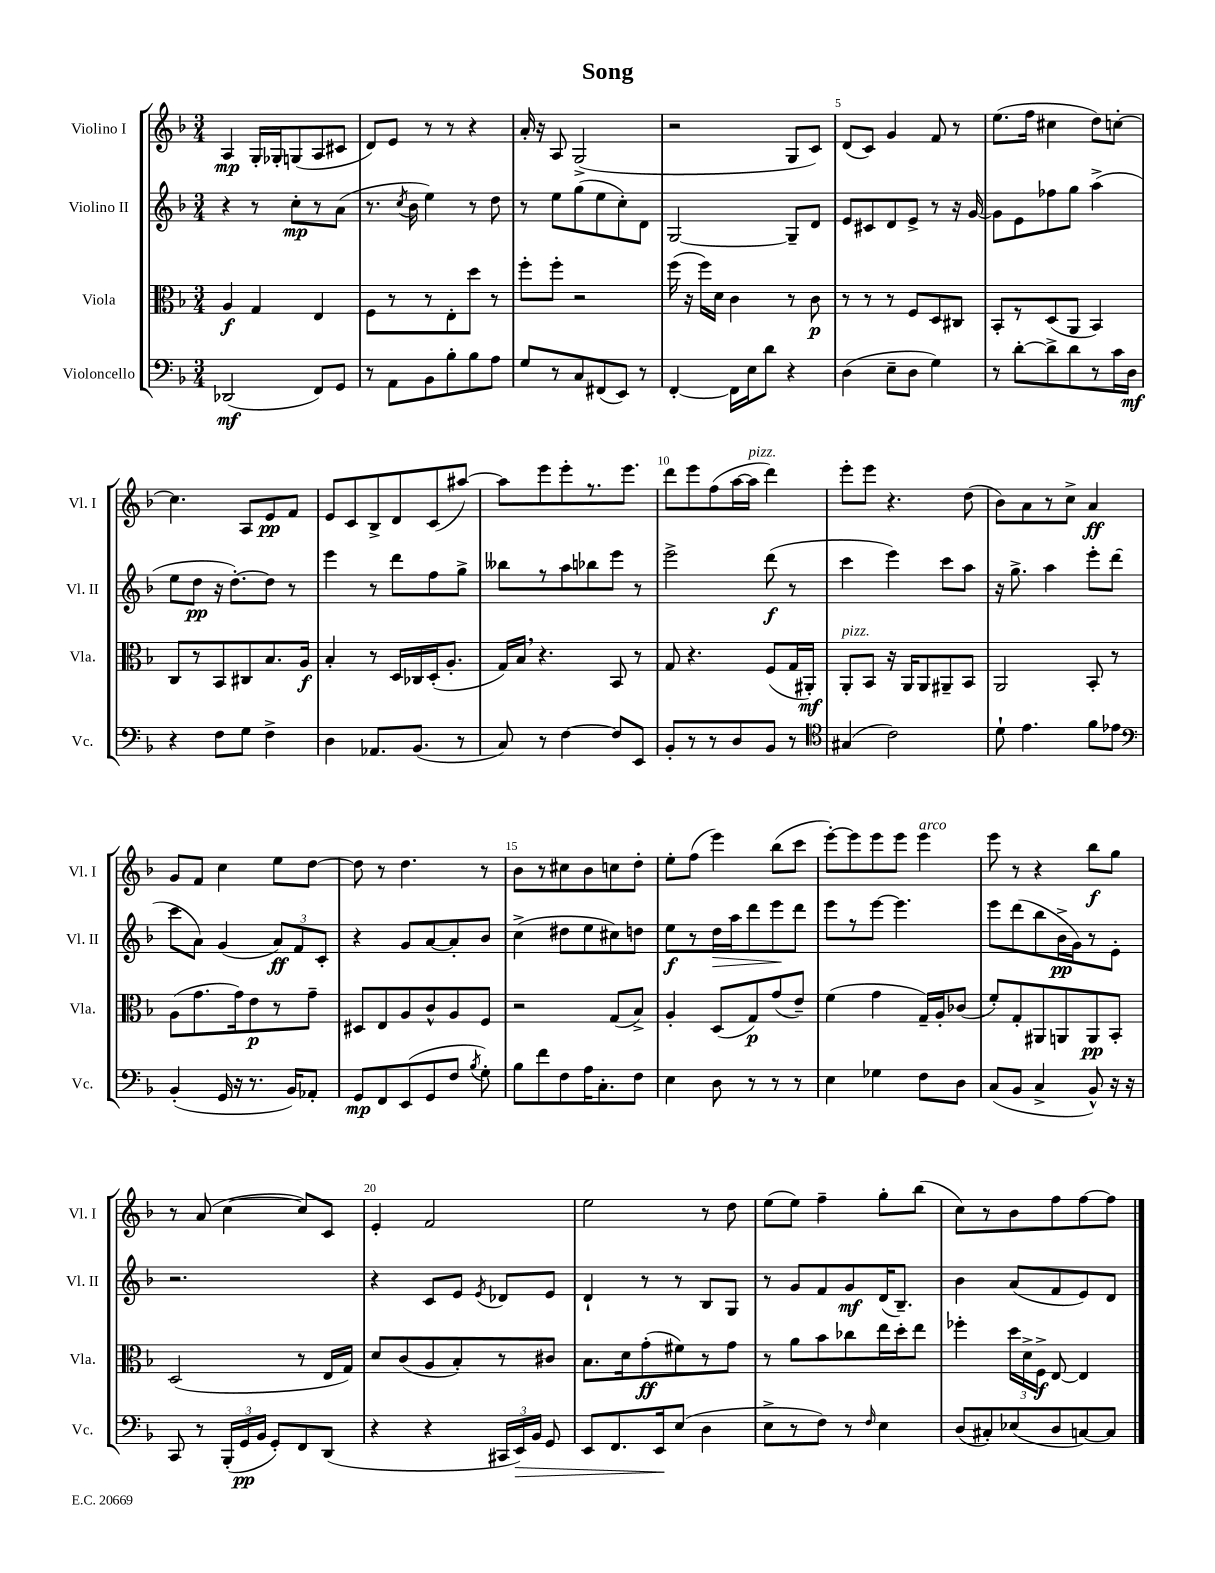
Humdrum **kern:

**kern	**dynam	**kern	**dynam	**kern	**dynam	**kern	**dynam
*part4	*part4	*part3	*part3	*part2	*part2	*part1	*part1
*staff4	*staff4	*staff3	*staff3	*staff2	*staff2	*staff1	*staff1
*I"Violoncello	*	*I"Viola	*	*I"Violino II	*	*I"Violino I	*
*I'Vc.	*	*I'Vla.	*	*I'Vl. II	*	*I'Vl. I	*
*clefF4	*	*clefC3	*	*clefG2	*	*clefG2	*
*k[b-]	*	*k[b-]	*	*k[b-]	*	*k[b-]	*
*M3/4	*	*M3/4	*	*M3/4	*	*M3/4	*
=1	=1	=1	=1	=1	=1	=1	=1
(2DD-X/	mf	4A/	f	4r	.	4A/	mp
.	.	4G/	.	8r	.	16G'/LL	.
.	.	.	.	.	.	16G-X'/J	.
.	.	.	.	8cc'\L	mp	(8Gn/	.
8FF/L)	.	4E/	.	8r	.	8A/	.
8GG/J	.	.	.	(8a\J	.	8c#X/J	.
=2	=2	=2	=2	=2	=2	=2	=2
8r	.	8F\L	.	8.r	.	8d/L)	.
8AA\L	.	8r	.	.	.	8e/J	.
.	.	.	.	8qcc/	.	.	.
.	.	.	.	16b-\	.	.	.
8BB-\	.	8r	.	4ee\)	.	8r	.
8B-'\	.	8E'\	.	.	.	8r	.
8B-\	.	8dd\J	.	8r	.	4r	.
8A\J	.	8r	.	8dd\	.	.	.
=3	=3	=3	=3	=3	=3	=3	=3
8G/L	.	8ff'\L	.	8r	.	16a'/	.
.	.	.	.	.	.	16r	.
8r	.	8ff'\J	.	8ee\L	.	8A/	.
8C/	.	2r	.	(8gg\	.	(2G^/	.
(8FF#X/	.	.	.	8ee\	.	.	.
8EE/J)	.	.	.	8cc'\)	.	.	.
8r	.	.	.	8d\J	.	.	.
=4	=4	=4	=4	=4	=4	=4	=4
[4FF'/	.	(16ff\	.	[2G/	.	2r	.
.	.	16r	.	.	.	.	.
.	.	16ff\LL)	.	.	.	.	.
.	.	16d\JJ	.	.	.	.	.
16FF\LL]	.	4c\	.	.	.	.	.
16E\J	.	.	.	.	.	.	.
8d\J	.	.	.	.	.	.	.
4r	.	8r	.	8G~/L]	.	8G/L	.
.	.	8c\	p	8d/J	.	8c/J)	.
=5	=5	=5	=5	=5	=5	=5	=5
(4D\	.	8r	.	8e/L	.	(8d/L	.
.	.	8r	.	8c#X/	.	8c/J)	.
8E~\L	.	8r	.	8d/	.	4g/	.
8D\J	.	8F/L	.	8e^/J	.	.	.
4G\)	.	8D/	.	8r	.	8f/	.
.	.	8C#X/J	.	16r	.	8r	.
.	.	.	.	[16g/	.	.	.
=6	=6	=6	=6	=6	=6	=6	=6
8r	.	8BB-'/L	.	8g\L]	.	(8.ee\L	.
[8d'\L	.	8r	.	8e\	.	.	.
.	.	.	.	.	.	16ff\Jk	.
8d^\]	.	(8D/	.	8ff-X\	.	4cc#X\	.
8d\	.	8AA/J	.	8gg\J	.	.	.
8r	.	4BB-/)	.	(4aa^\	.	8dd\L)	.
16c\L	.	.	.	.	.	[8ccn'\J	.
16D\JJ	mf	.	.	.	.	.	.
!!LO:LB:g=z
=7	=7	=7	=7	=7	=7	=7	=7
4r	.	8C/L	.	8ee\L	.	4.cc\]	.
.	.	8r	.	8dd\J	pp	.	.
8F\L	.	8BB-/	.	16r	.	.	.
.	.	.	.	[8.dd'\L)	.	.	.
8G\J	.	8C#X/	.	.	.	8A/L	.
4F^\	.	8.B-/	.	8dd\J]	.	8e/	pp
.	.	.	.	8r	.	8f/J	.
.	.	16A/Jk	f	.	.	.	.
=8	=8	=8	=8	=8	=8	=8	=8
4D\	.	4B-'/	.	4eee\	.	8e/L	.
.	.	.	.	.	.	8c/	.
8.AA-X/L	.	8r	.	8r	.	8B-^/	.
.	.	16D/LL	.	8ddd\L	.	8d/	.
(8.BB-/J	.	16C-X/	.	.	.	.	.
.	.	(16D'/J	.	8ff\	.	(8c/	.
.	.	8.A'/J	.	.	.	.	.
8r	.	.	.	8gg^\J	.	[8aa#X/J)	.
=9	=9	=9	=9	=9	=9	=9	=9
8C/)	.	16G/LL)	.	8bb--X\L	.	8aa#\L]	.
.	.	16B-,/JJ	.	.	.	.	.
8r	.	4.r	.	8r	.	8eee\	.
[4F\	.	.	.	8aa\	.	8eee'\	.
.	.	.	.	8bb-X\	.	8.r	.
8F/L]	.	8BB-/	.	8eee\J	.	.	.
.	.	.	.	.	.	8.eee\J	.
8EE/J	.	8r	.	8r	.	.	.
=10	=10	=10	=10	=10	=10	=10	=10
8BB-'/L	.	8G/	.	2eee^\	.	8ddd\L	.
8r	.	4.r	.	.	.	8eee\	.
8r	.	.	.	.	.	(8ff\	.
8D/	.	.	.	.	.	[16aa\L	.
!	!	!	!	!	!	!LO:TX:a:i:t=pizz.	!
.	.	.	.	.	.	16aa\JJ]	.
8BB-/J	.	(8F/L	.	(8ddd\	f	4ddd\)	.
8r	.	16G/L	.	8r	.	.	.
.	.	16AA#X'/JJ)	mf	.	.	.	.
=11	=11	=11	=11	=11	=11	=11	=11
*clefC4	*	*	*	*	*	*	*
!	!	!LO:TX:a:i:t=pizz.	!	!	!	!	!
(4G#X/	.	8AA'/L	.	4ccc\	.	8eee'\L	.
.	.	8BB-/J	.	.	.	8eee\J	.
2c\)	.	16r	.	4eee\)	.	4.r	.
.	.	16AA/KL	.	.	.	.	.
.	.	8AA/	.	.	.	.	.
.	.	8AA#X~/	.	8ccc\L	.	.	.
.	.	8BB-/J	.	8aa\J	.	(8dd\	.
=12	=12	=12	=12	=12	=12	=12	=12
8d`\	.	2AA/	.	16r	.	8b-\L)	.
.	.	.	.	8.gg^\	.	.	.
4.e\	.	.	.	.	.	8a\	.
.	.	.	.	4aa\	.	8r	.
.	.	.	.	.	.	8cc^\J	.
8f\L	.	8BB-'/	.	8eee'\L	.	4a/	ff
8e-X\J	.	8r	.	(8ddd\J	.	.	.
!!LO:LB:g=z
=13	=13	=13	=13	=13	=13	=13	=13
*clefF4	*	*	*	*	*	*	*
(4BB-'/	.	(8A\L	.	8ccc\L	.	8g/L	.
.	.	8.g\	.	8a\J)	.	8f/J	.
16GG/	.	.	.	(4g/	.	4cc\	.
16r	.	16g\k)	.	.	.	.	.
8.r	.	8e\	p	.	.	.	.
.	.	8r	.	12a/L)	ff	8ee\L	.
16BB-/KL)	.	.	.	.	.	.	.
.	.	.	.	12f/	.	.	.
8AA-X'/J	.	8g~\J	.	.	.	[8dd\J	.
.	.	.	.	12c'/J	.	.	.
=14	=14	=14	=14	=14	=14	=14	=14
8GG/L	mp	8D#X/L	.	4r	.	8dd\]	.
8FF/	.	8E/	.	.	.	8r	.
(8EE/	.	8A/	.	8g/L	.	4.dd\	.
8GG/	.	8c^^/	.	[8a/	.	.	.
8F/J	.	8A/	.	8a'/]	.	.	.
8qB-/	.	.	.	.	.	.	.
8G'\)	.	8F/J	.	8b-/J	.	8r	.
=15	=15	=15	=15	=15	=15	=15	=15
8B-\L	.	2r	.	(4cc^\	.	8b-\L	.
8f\	.	.	.	.	.	8r	.
8F\	.	.	.	8dd#X\L	.	8cc#X\	.
16A\K	.	.	.	8ee\	.	8b-\	.
8.C'\	.	.	.	.	.	.	.
.	.	(8G/L	.	8cc#X\)	.	8ccn\	.
8F\J	.	8B-^/J)	.	8ddn\J	.	8dd'\J	.
=16	=16	=16	=16	=16	=16	=16	=16
4E\	.	4A'/	.	8ee\L	f	8ee'\L	.
.	.	.	.	8r	.	(8ff\J	.
!	!	!	!	!	!LO:HP:b	!	!
8D\	.	(8D/L	.	16dd\L	>	4eee\)	.
.	.	.	.	16aa\J	.	.	.
8r	.	8G/)	p	8ddd\	.	.	.
8r	.	(8g/	.	8eee\	.	(8bb-\L	.
8r	.	8e~/J)	.	8ddd\J	]	8ccc\J	.
=17	=17	=17	=17	=17	=17	=17	=17
4E\	.	(4f\	.	8eee\L	.	[8eee'\L)	.
.	.	.	.	8r	.	8eee\]	.
4G-X\	.	4g\	.	[8eee\J	.	8eee\	.
.	.	.	.	4.eee\]	.	8eee\J	.
!	!	!	!	!	!	!LO:TX:a:i:t=arco	!
8F\L	.	16G~/LL)	.	.	.	4eee\	.
.	.	16A'/J	.	.	.	.	.
8D\J	.	(8c-X/J	.	.	.	.	.
=18	=18	=18	=18	=18	=18	=18	=18
(8C/L	.	8f'/L)	.	8eee\L	.	8eee\	.
8BB-/J	.	8G'/	.	(8ddd\	.	8r	.
4C^/	.	8AA#X/	.	8bb-\	.	4r	.
.	.	8AAn/	.	16b-^\L	pp	.	.
.	.	.	.	16g\J)	.	.	.
8BB-^^/)	.	8AA/	pp	8r	.	8bb-\L	f
16r	.	8BB-'/J	.	8e'\J	.	8gg\J	.
16r	.	.	.	.	.	.	.
!!LO:LB:g=z
=19	=19	=19	=19	=19	=19	=19	=19
8CC/	.	(2D/	.	2.r	.	8r	.
8r	.	.	.	.	.	(8a/	.
(24BBB-'/LL	.	.	.	.	.	[4cc\	.
24GG/	pp	.	.	.	.	.	.
24BB-/JJ	.	.	.	.	.	.	.
8GG'/L)	.	.	.	.	.	.	.
8FF/	.	8r	.	.	.	8cc/L])	.
(8DD/J	.	16E/LL	.	.	.	8c/J	.
.	.	16G/JJ)	.	.	.	.	.
=20	=20	=20	=20	=20	=20	=20	=20
4r	.	8d/L	.	4r	.	4e'/	.
.	.	(8c/	.	.	.	.	.
4r	.	8A/	.	8c/L	.	2f/	.
.	.	8B-'/)	.	8e/J	.	.	.
.	.	.	.	8qe/	.	.	.
24CC#X/LL	.	8r	.	8d-X/L	.	.	.
!	!LO:HP:b	!	!	!	!	!	!
24EE/)	>	.	.	.	.	.	.
24BB-/JJ	.	.	.	.	.	.	.
8GG/	.	8c#X/J	.	8e/J	.	.	.
=21	=21	=21	=21	=21	=21	=21	=21
8EE/L	.	8.B-\L	.	4d`/	.	2ee\	.
8.FF/	.	.	.	.	.	.	.
.	.	16d\k	.	.	.	.	.
.	.	(8g'\	ff	8r	.	.	.
16EE/k	.	.	.	.	.	.	.
(8E/J	]	8f#X\)	.	8r	.	.	.
4D\	.	8r	.	8B-/L	.	8r	.
.	.	8g\J	.	8G/J	.	8dd\	.
=22	=22	=22	=22	=22	=22	=22	=22
8E^\L	.	8r	.	8r	.	(8ee\L	.
8r	.	8a\L	.	8g/L	.	8ee\J)	.
8F\J)	.	8b-\	.	8f/	.	4ff~\	.
8r	.	8cc-X\	.	8g/	mf	.	.
16qqF/	.	.	.	.	.	.	.
4E\	.	16ee\L	.	(16d/K	.	8gg'\L	.
.	.	16dd'\J	.	8.B-~/J)	.	.	.
.	.	8ee\J	.	.	.	(8bb-\J	.
=23	=23	=23	=23	=23	=23	=23	=23
(8D/L	.	4ff-X'\	.	4b-\	.	8cc\L)	.
8C#X'/)	.	.	.	.	.	8r	.
(8E-X/	.	24dd\LL	.	(8a/L	.	8b-\	.
.	.	24d^\	.	.	.	.	.
.	.	24F^\JJ	f	.	.	.	.
8D/	.	[8E/	.	8f/	.	8ff\	.
[8Cn/)	.	4E/]	.	8e/)	.	[8ff\	.
8C/J]	.	.	.	8d/J	.	8ff\J]	.
==	==	==	==	==	==	==	==
*-	*-	*-	*-	*-	*-	*-	*-
